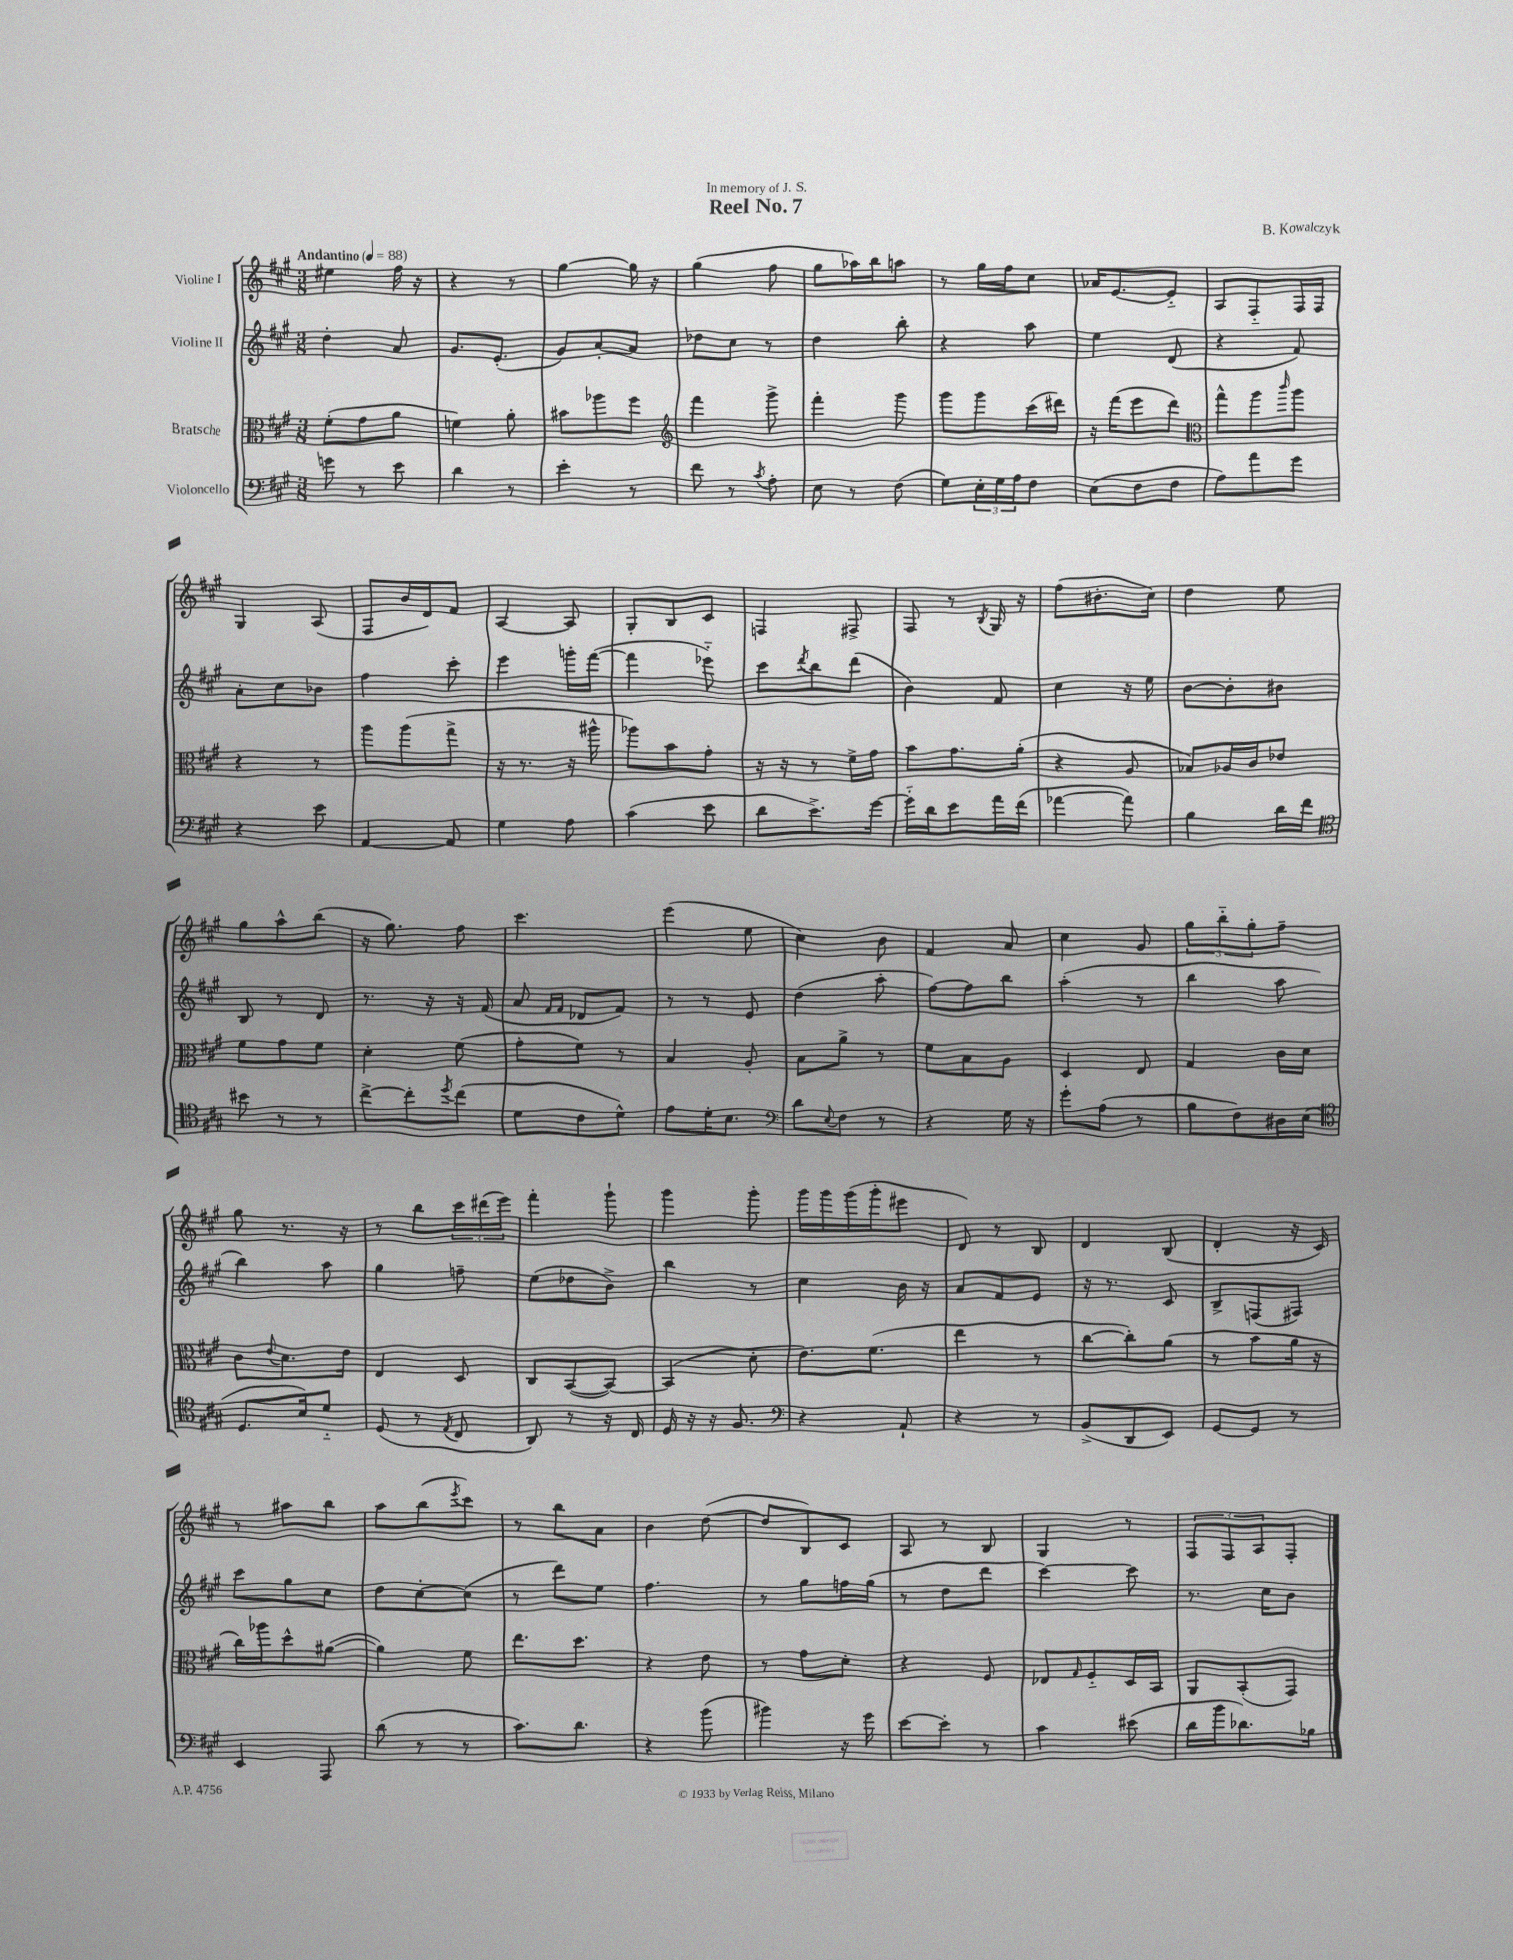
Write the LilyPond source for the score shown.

\header { title = "Reel No. 7" composer = "B. Kowalczyk" dedication = "In memory of J. S." }
<<
\new StaffGroup <<
\new Staff = "s0" \with { instrumentName = "Violine I" } {
    \clef treble \key a \major \numericTimeSignature \time 3/8 \tempo "Andantino" 4 = 88
    eis''4 fis''16 r16 |
    r4 r8 |
    gis''4~ gis''16 r16 |
    gis''4( fis''8 |
    gis''8 aes''16) b''16 a''8 |
    r8 gis''16 fis''16 cis''8 |
    aes'16 e'8.~ e'8-_ |
    a8 fis8-_ fis16 fis16 |
    gis4 a8( |
    fis8 b'16 d'16) fis'8 |
    a4~ a8 |
    gis8-. b8 cis'8 |
    f4 fis8-> |
    fis8 r8 \acciaccatura { b8 } gis16 r16 |
    fis''8( bis'8.-. cis''16) |
    d''4 e''8 |
    gis''8 a''8-^ b''8( |
    r16 gis''8.) fis''8 |
    cis'''4. |
    e'''4( e''8 |
    cis''4) b'8 |
    fis'4 a'8 |
    cis''4 gis'8 |
    \tuplet 3/2 { gis''8 b''8-_ gis''8-. } fis''8-- |
    gis''8 r8. r16 |
    r8 b''8 \tuplet 3/2 { cis'''16 dis'''16( e'''16) } |
    fis'''4-. gis'''8-! |
    gis'''4 gis'''8-. |
    gis'''16 gis'''16 gis'''16( gis'''16-. eis'''8 |
    d'8) r8 b8 |
    d'4 b8( |
    d'4-. r16 cis'16) |
    r8 ais''8 b''8 |
    a''8 b''8( \acciaccatura { e'''8 } cis'''8) |
    r8 b''8 a'8 |
    b'4 d''8~( |
    d''8 b8) cis'8 |
    a8 r8 b8 |
    gis4 r8 |
    \tuplet 3/2 { fis8 fis8 a8 } fis8-. \bar "|." |
}
\new Staff = "s1" \with { instrumentName = "Violine II" } {
    \clef treble \key a \major \numericTimeSignature \time 3/8
    d''4-. a'8 |
    gis'8. e'8.-.( |
    gis'8) a'8~-. a'8 |
    des''8 cis''8 r8 |
    d''4 b''8-. |
    r4 a''8 |
    e''4 d'8( |
    r4 fis'8) |
    a'8-. cis''8 bes'8 |
    fis''4 cis'''8-. |
    e'''4 g'''16-. fis'''16~( |
    fis'''4 ees'''8-_) |
    cis'''8 \acciaccatura { d'''8 } b''8 d'''8( |
    b'4) fis'8 |
    cis''4 r16 e''16 |
    b'8~ b'8-. bis'8 |
    b8 r8 d'8 |
    r8. r16 r16 fis'16( |
    a'8 \grace { fis'16 fis'16 } des'8 fis'8) |
    r8 r8 e'8 |
    d''4( a''8-. |
    fis''8~) fis''8 b''8 |
    a''4-.( r8 |
    b''4 a''8 |
    b''4) a''8 |
    gis''4 f''8-- |
    e''8( des''8 b'8->) |
    b''4 r8 |
    cis''4 b'16 r16 |
    a'8 fis'8 e'8 |
    r16 r8. cis'8 |
    b8-> f8( fis8) |
    cis'''8 gis''8 cis''8 |
    d''8 cis''8~-. cis''8( |
    r8 d'''8) e''8 |
    fis''4. |
    r8 gis''8 f''16 gis''16( |
    r8 d''8 d'''8 |
    cis'''4~) cis'''8 |
    r8. cis''16 b'8 \bar "|." |
}
\new Staff = "s2" \with { instrumentName = "Bratsche" } {
    \clef alto \key a \major \numericTimeSignature \time 3/8
    fis'8-.( gis'8 a'8 |
    f'4) a'8-. |
    bis'8 aes''8 fis''8 |
    \clef treble fis'''4 gis'''8-> |
    fis'''4-. gis'''8 |
    gis'''8 gis'''8 cis'''16( dis'''16) |
    r16 fis'''16( e'''8 d'''8) |
    \clef alto gis''8-^ a''8 \grace { cis'''16 } a''8 |
    r4 r8 |
    a''8 a''8( gis''8-> |
    r16 r8. r16 ais''16-^ |
    aes''8) b'8 gis'8-. |
    r16 r16 r8 fis'16-> gis'16 |
    b'8 gis'8. a'16-.( |
    r4 a8 |
    bes8) aes16 cis'16 ees'8 |
    fis'8 gis'8 fis'8 |
    d'4-. fis'8( |
    gis'8-. fis'8) r8 |
    b4 a8-. |
    b8 a'8-> r8 |
    fis'8 b8 a8 |
    d4 e8 |
    gis4 cis'16 d'16 |
    cis'8 \appoggiatura { e'8 } d'8. e'16 |
    e4 d8 |
    cis8 b,8~( b,8~) |
    b,4( d'8-. |
    e'8.) fis'8.( |
    e''4 r8 |
    cis''8~ cis''8-.) a'8( |
    r8 b'8 a'16 r16 |
    cis''16) aes''16 d''8-^ ais'8~( |
    ais'4) fis'8 |
    e''8. d''8. |
    r4 e'8 |
    r8 gis'8 d'8-. |
    r4 fis8 |
    ees8 \grace { gis16 } fis8-_ d16 b,16 |
    a,8 b,8-.( gis,8) \bar "|." |
}
\new Staff = "s3" \with { instrumentName = "Violoncello" } {
    \clef bass \key a \major \numericTimeSignature \time 3/8
    g'8 r8 e'8 |
    d'4 r8 |
    e'4-. r8 |
    fis'8 r8 \acciaccatura { cis'8 } a8-. |
    e8 r8 fis8( |
    gis8) \tuplet 3/2 { e16-. gis16 a16 } fis8 |
    e8( fis8 fis8 |
    a8) a'8 gis'8 |
    r4 e'8 |
    a,4~ a,8 |
    gis4 a8 |
    cis'4( e'8 |
    d'8 e'8.->) gis'16~ |
    gis'16-_ d'16 e'8 a'16 fis'16( |
    aes'4~ aes'8) |
    b4 d'16 fis'16 |
    \clef tenor bis'8 r8 r8 |
    cis''8~-> cis''8-. \acciaccatura { d''8 } cis''8( |
    d'8 cis'8 d'8-^) |
    e'8 d'16-. b8. |
    \clef bass d'8 \appoggiatura { e8 } fis8 r8 |
    r4 gis16 r16 |
    gis'8-. a8( r8 |
    b8 fis8) dis16 e16( |
    \clef tenor d8. b16) d'8-_ |
    d8( r8 \acciaccatura { e8 } cis8 |
    a,8) r8 r16 cis16 |
    d16 r16 r16 fis8. |
    \clef bass r4 a,8-! |
    r4 r8 |
    b,8->( d,8 e,8) |
    gis,8~ gis,8 r8 |
    e,4 a,,8 |
    d'8( r8 r8 |
    cis'8.) d'8. |
    r4 b'8( |
    bis'4) r16 gis'16 |
    e'8~ e'8-. r8 |
    cis'4 eis'8( |
    d'16 b'16 des'8.) bes16 \bar "|." |
}
>>
>>
\layout { \context { \Score \remove "Bar_number_engraver" } }
